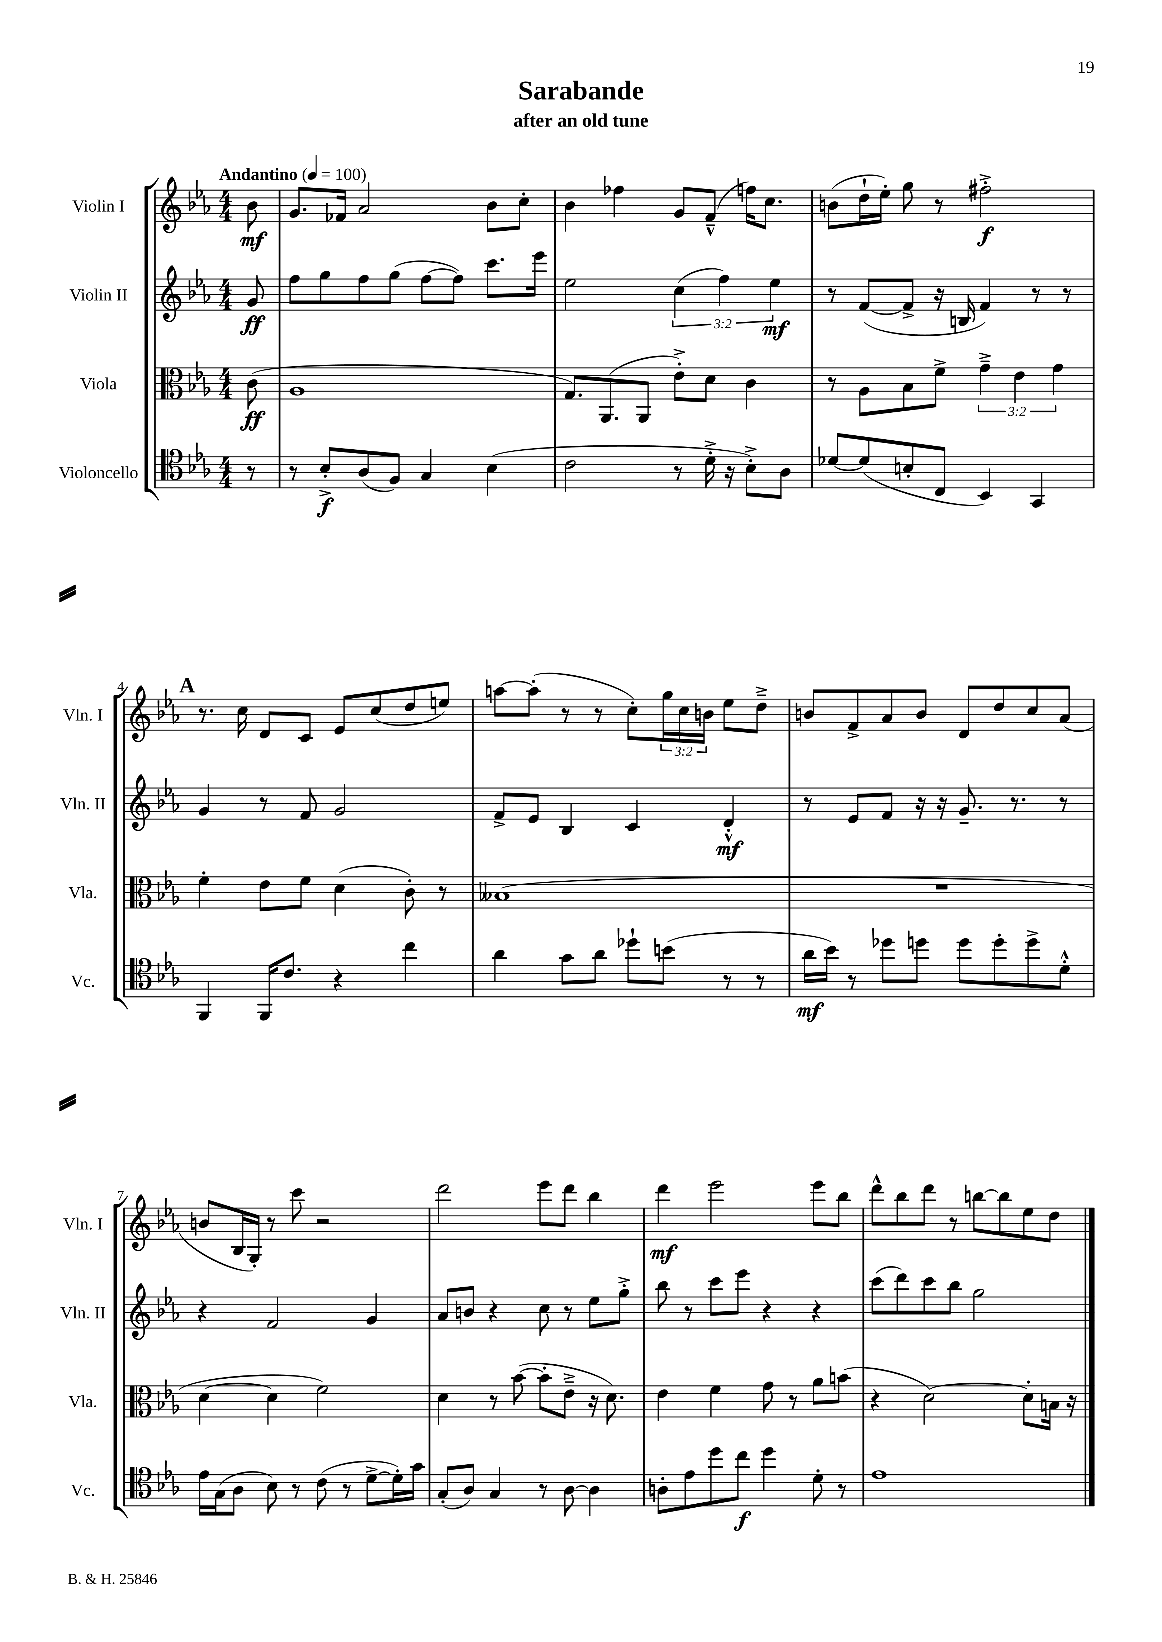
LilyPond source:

\header { title = "Sarabande" subtitle = "after an old tune" }
<<
\new StaffGroup <<
\new Staff = "s0" \with { instrumentName = "Violin I" shortInstrumentName = "Vln. I" } {
    \clef treble \key ees \major \numericTimeSignature \time 4/4 \override Staff.TupletNumber.text = #tuplet-number::calc-fraction-text \partial 8 \tempo "Andantino" 4 = 100
    bes'8\mf |
    g'8. fes'16 aes'2 bes'8 c''8-. |
    bes'4 fes''4 g'8 f'8---^( f''16) c''8. |
    b'8( d''16-! ees''16-.) g''8 r8 fis''2-.->\f |
    \mark \markup { \bold "A" } r8. c''16 d'8 c'8 ees'8 c''8( d''8 e''8) |
    a''8~ a''8-.( r8 r8 c''8-.) \tuplet 3/2 { g''16 c''16 b'16 } ees''8 d''8---> |
    b'8 f'8-> aes'8 b'8 d'8 d''8 c''8 aes'8( |
    b'8 bes16 g16-.) r8 c'''8 r2 |
    d'''2 ees'''8 d'''8 bes''4 |
    d'''4\mf ees'''2 ees'''8 bes''8 |
    d'''8-^ bes''8 d'''8 r8 b''8~ b''8 ees''8 d''8 \bar "|." |
}
\new Staff = "s1" \with { instrumentName = "Violin II" shortInstrumentName = "Vln. II" } {
    \clef treble \key ees \major \numericTimeSignature \time 4/4 \override Staff.TupletNumber.text = #tuplet-number::calc-fraction-text \partial 8
    g'8\ff |
    f''8 g''8 f''8 g''8( f''8~ f''8) c'''8. ees'''16 |
    ees''2 \tuplet 3/2 { c''4( f''4) ees''4\mf } |
    r8 f'8~( f'8-> r16 b16 f'4) r8 r8 |
    \mark \markup { \bold "A" } g'4 r8 f'8 g'2 |
    f'8-> ees'8 bes4 c'4 d'4-.-^\mf |
    r8 ees'8 f'8 r16 r16 g'8.-- r8. r8 |
    r4 f'2 g'4 |
    aes'8 b'8 r4 c''8 r8 ees''8 g''8-.-> |
    bes''8 r8 c'''8 ees'''8 r4 r4 |
    c'''8( d'''8) c'''8 bes''8 g''2 \bar "|." |
}
\new Staff = "s2" \with { instrumentName = "Viola" shortInstrumentName = "Vla." } {
    \clef alto \key ees \major \numericTimeSignature \time 4/4 \override Staff.TupletNumber.text = #tuplet-number::calc-fraction-text \partial 8
    c'8\ff( |
    aes1 |
    g8.) aes,8.( aes,8 ees'8-.->) d'8 c'4 |
    r8 aes8 bes8 f'8-> \tuplet 3/2 { g'4---> ees'4 g'4 } |
    \mark \markup { \bold "A" } f'4-. ees'8 f'8 d'4( c'8-.) r8 |
    beses1( |
    R1 |
    d'4~ d'4 f'2) |
    d'4 r8 bes'8~( bes'8-. ees'8---> r16 d'8.) |
    ees'4 f'4 g'8 r8 aes'8 b'8( |
    r4 d'2~) d'8-. b16 r16 \bar "|." |
}
\new Staff = "s3" \with { instrumentName = "Violoncello" shortInstrumentName = "Vc." } {
    \clef tenor \key ees \major \numericTimeSignature \time 4/4 \partial 8
    r8 |
    r8 bes8-.->\f aes8( f8) g4 bes4( |
    c'2 r8 d'16-.-> r16 bes8-.->) aes8 |
    des'8~ des'8( b8-. c8 bes,4) g,4 |
    \mark \markup { \bold "A" } f,4 f,16 c'8. r4 c''4 |
    aes'4 g'8 aes'8 des''8-! b'8( r8 r8 |
    aes'16\mf bes'16) r8 des''8 d''8 d''8 d''8-. d''8-> d'8-.-^ |
    ees'16 g16( aes8 bes8) r8 c'8( r8 d'8~-> d'16-.) g'16 |
    g8-.( aes8) g4 r8 aes8~ aes4 |
    a8-. ees'8 d''8 c''8\f d''4 d'8-. r8 |
    ees'1 \bar "|." |
}
>>
>>
